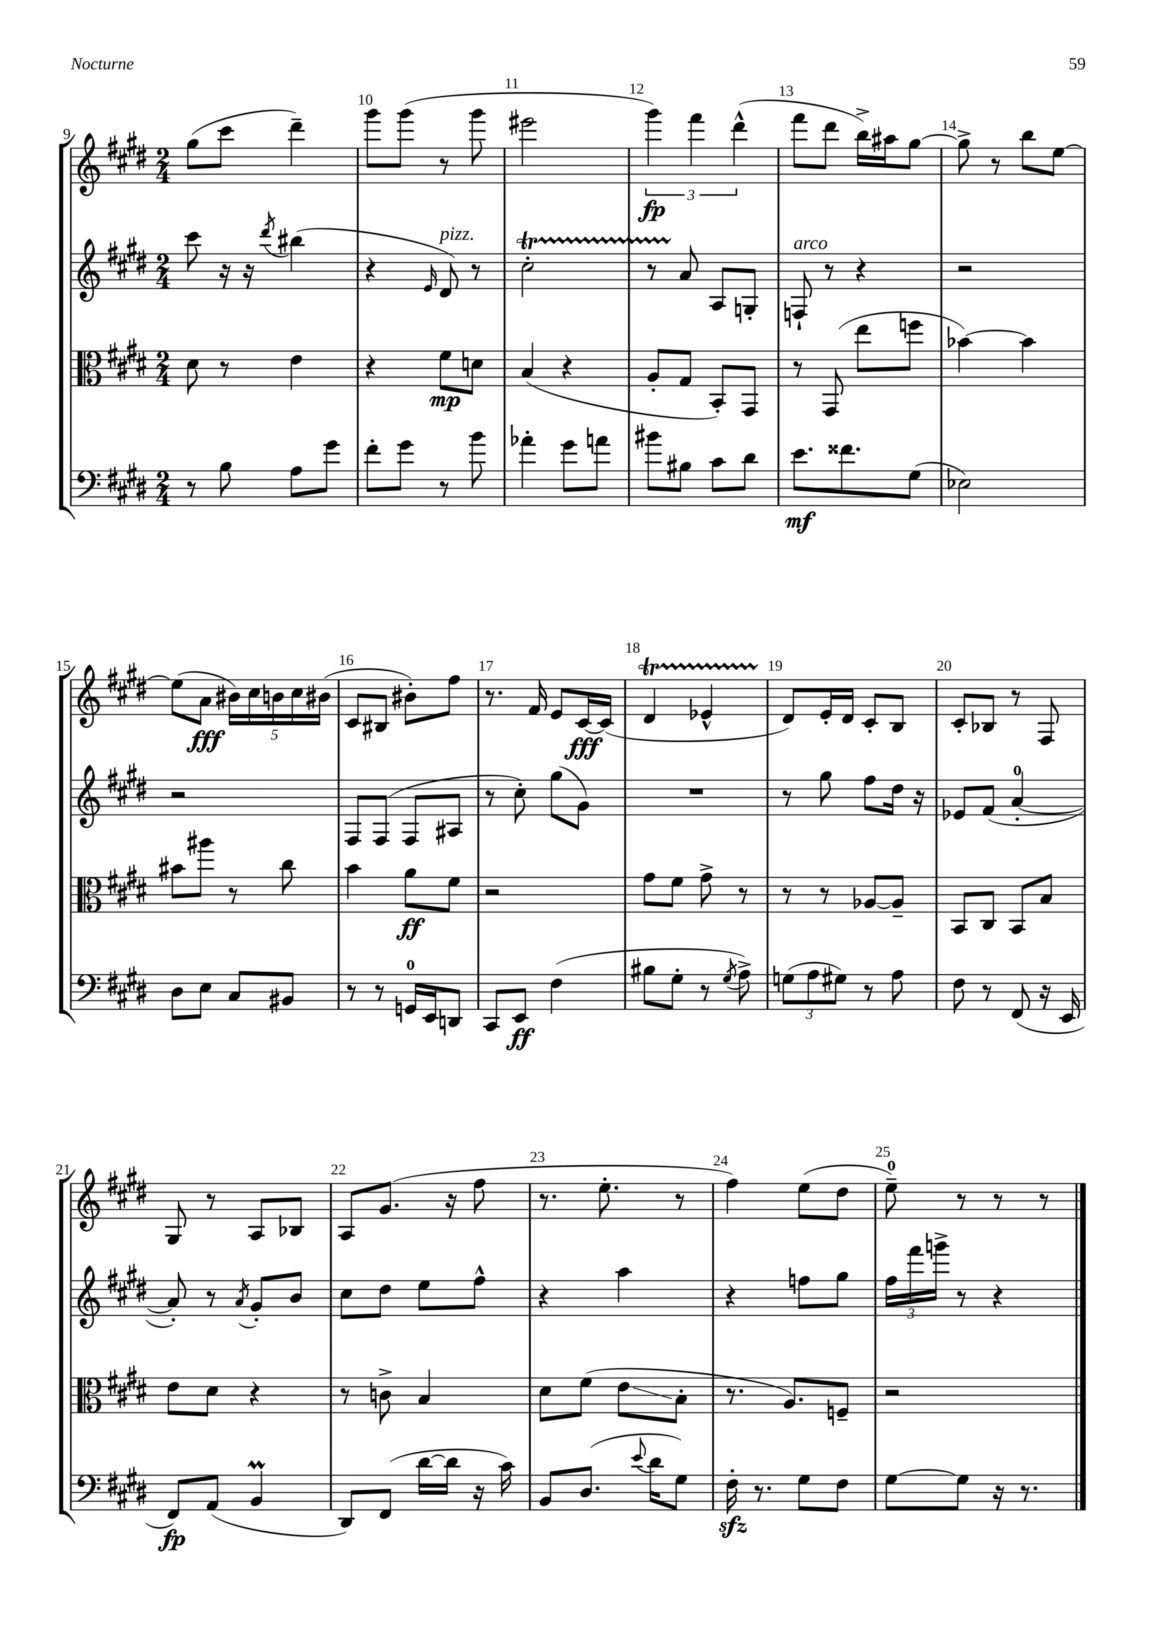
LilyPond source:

<<
\new StaffGroup <<
\new Staff = "s0" {
    \clef treble \key e \major \numericTimeSignature \time 2/4
    gis''8( cis'''8 dis'''4--) |
    gis'''8 gis'''8( r8 gis'''8 |
    eis'''2 |
    \tuplet 3/2 { gis'''4\fp) fis'''4 dis'''4-^( } |
    fis'''8 dis'''8 b''16->) ais''16 gis''8~ |
    gis''8-> r8 b''8 e''8~ |
    e''8( a'8\fff \tuplet 5/4 { bis'16) cis''16 b'16 cis''16 bis'16( } |
    cis'8 bis8 bis'8-.) fis''8 |
    r8. fis'16 e'8 cis'16~\fff cis'16( |
    dis'4\startTrillSpan ees'4-^ |
    dis'8\stopTrillSpan) e'16-. dis'16 cis'8-. b8 |
    cis'8-. bes8 r8 fis8 |
    gis8 r8 a8 bes8 |
    a8 gis'8.( r16 fis''8 |
    r8. e''8.-. r8 |
    fis''4) e''8( dis''8 |
    e''8-0--) r8 r8 r8 \bar "|." |
}
\new Staff = "s1" {
    \clef treble \key e \major \numericTimeSignature \time 2/4
    cis'''8 r16 r16 \acciaccatura { dis'''8 } bis''4( |
    r4 \grace { e'16 } dis'8^\markup { \italic "pizz." }) r8 |
    cis''2-.\startTrillSpan |
    r8 a'8\stopTrillSpan a8 g8-. |
    f8-!^\markup { \italic "arco" } r8 r4 |
    r2 |
    r2 |
    fis8 fis8( fis8 ais8 |
    r8 cis''8-.) gis''8( gis'8) |
    R2 |
    r8 gis''8 fis''8 dis''16 r16 |
    ees'8 fis'8( a'4-0~-. |
    a'8-.) r8 \acciaccatura { a'8 } gis'8-. b'8 |
    cis''8 dis''8 e''8 fis''8-^ |
    r4 a''4 |
    r4 f''8 gis''8 |
    \tuplet 3/2 { fis''16 fis'''16 g'''16-> } r8 r4 \bar "|." |
}
\new Staff = "s2" {
    \clef alto \key e \major \numericTimeSignature \time 2/4
    dis'8 r8 e'4 |
    r4 fis'8\mp d'8 |
    b4( r4 |
    a8-. gis8 b,8-.) gis,8 |
    r8 gis,8( e''8 f''8 |
    bes'4~) bes'4 |
    bis'8 ais''8 r8 cis''8 |
    b'4 a'8\ff fis'8 |
    r2 |
    gis'8 fis'8 gis'8-> r8 |
    r8 r8 aes8~ aes8-- |
    b,8 cis8 b,8 b8 |
    e'8 dis'8 r4 |
    r8 c'8-> b4 |
    dis'8 fis'8( e'8\glissando b8-. |
    r8. a8.) f8-- |
    r2 \bar "|." |
}
\new Staff = "s3" {
    \clef bass \key e \major \numericTimeSignature \time 2/4
    r8 b8 a8 gis'8 |
    fis'8-. gis'8 r8 b'8 |
    aes'4-. gis'8 a'8 |
    bis'8 bis8 cis'8 dis'8 |
    e'8.\mf fisis'8. gis8( |
    ees2) |
    dis8 e8 cis8 bis,8 |
    r8 r8 g,16-0 e,16 d,8 |
    cis,8 e,8\ff fis4( |
    bis8 gis8-. r8 \acciaccatura { gis8 } a8->) |
    \tuplet 3/2 { g8( a8 gis8) } r8 a8 |
    fis8 r8 fis,8( r16 e,16 |
    fis,8\fp) a,8( b,4\prall |
    dis,8) fis,8( dis'16~ dis'16 r16 cis'16) |
    b,8 dis8.( \appoggiatura { e'8 } dis'16 gis8) |
    fis16-.\sfz r8. gis8 fis8 |
    gis8~ gis8 r16 r8. \bar "|." |
}
>>
>>
\layout { \context { \Score currentBarNumber = #9 \override BarNumber.break-visibility = ##(#f #t #t) barNumberVisibility = #all-bar-numbers-visible } }
